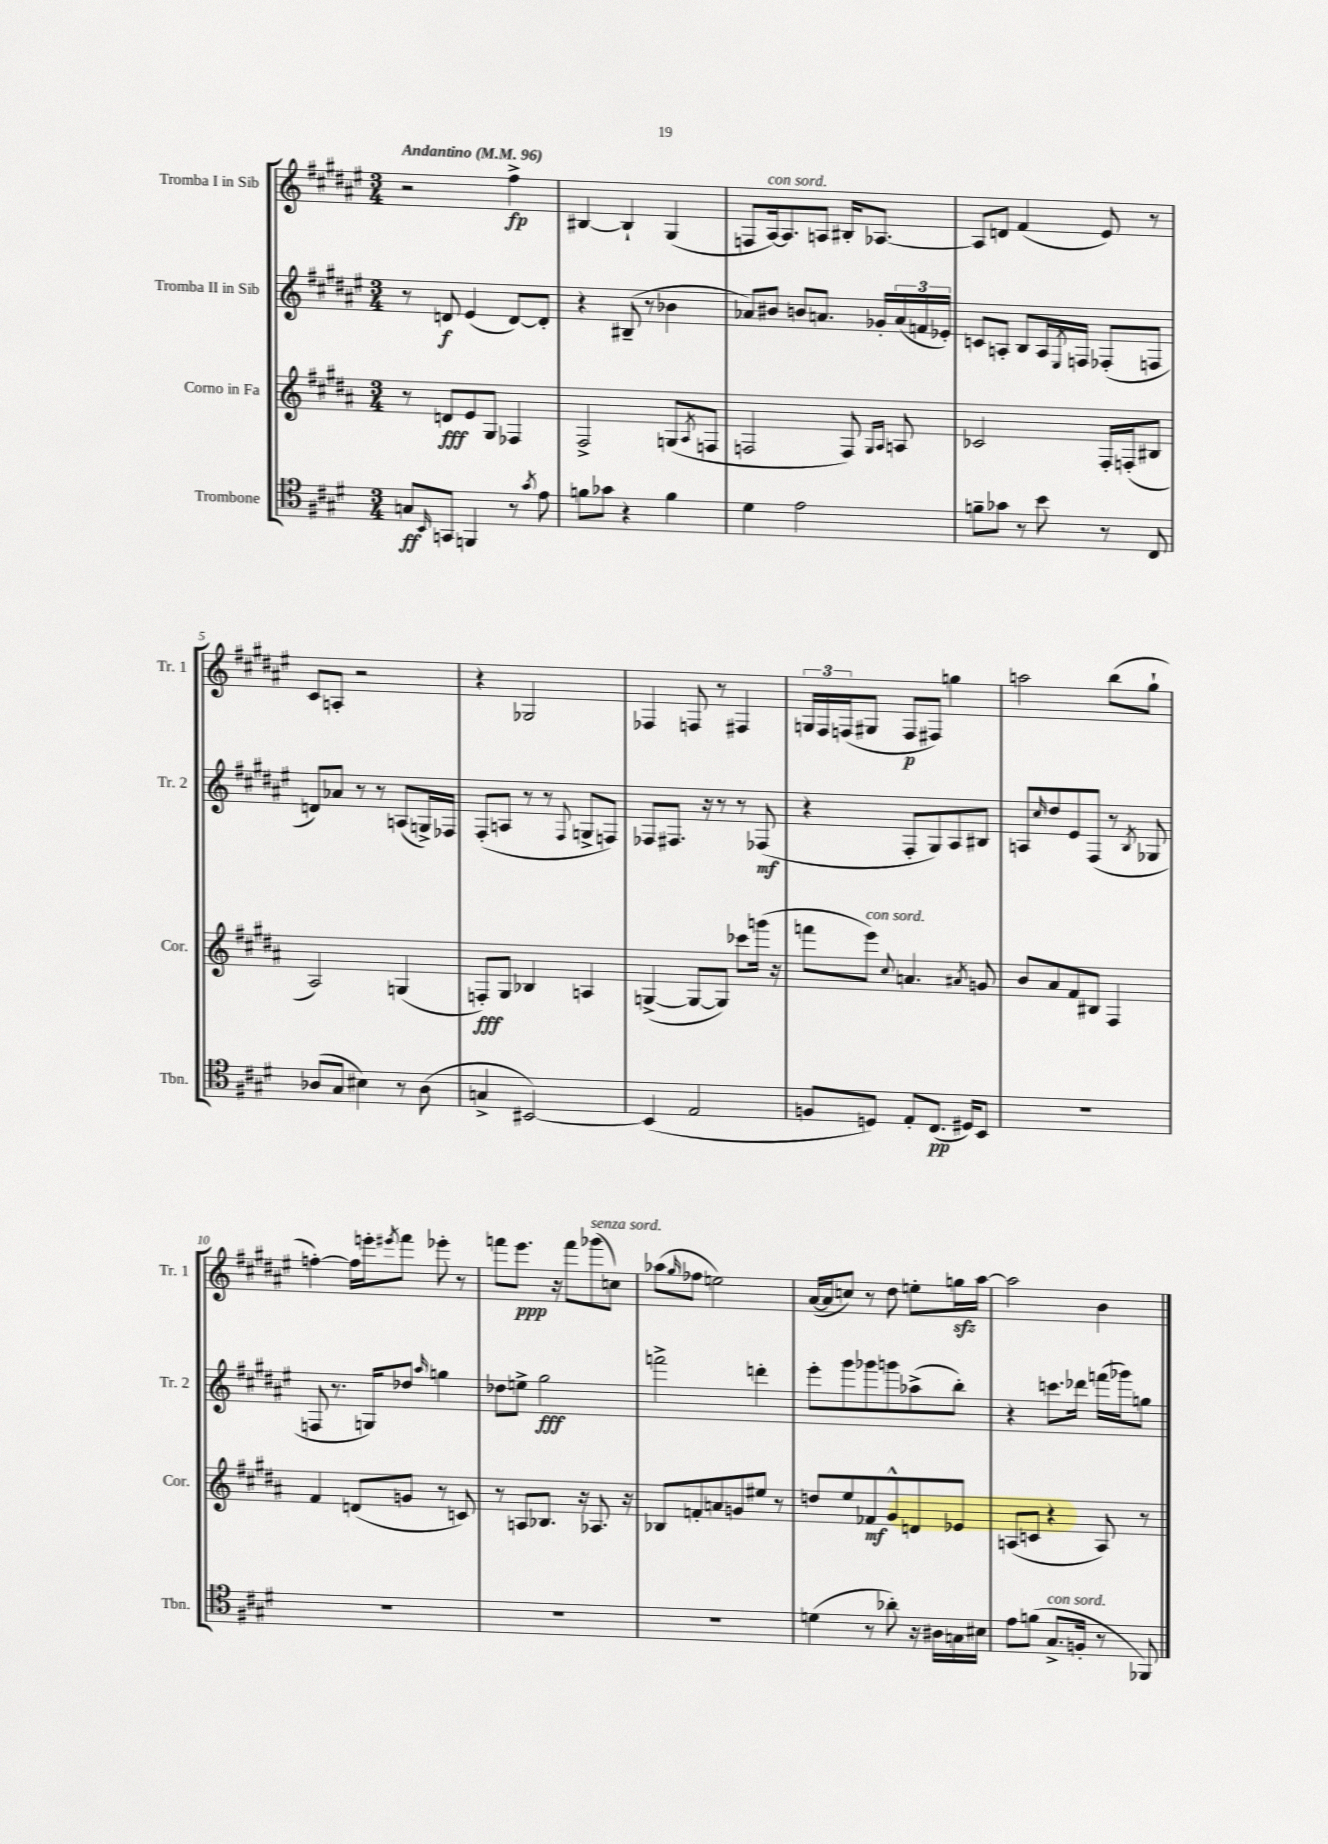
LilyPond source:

<<
\new StaffGroup <<
\new Staff = "s0" \with { instrumentName = "Tromba I in Sib" shortInstrumentName = "Tr. 1" } {
    \clef treble \key fis \major \numericTimeSignature \time 3/4 \tempo "Andantino" 4 = 96
    r2 fis''4->\fp |
    bis4~ bis4-! gis4( |
    f8 ais16~^\markup { \italic "con sord." }) ais8. a8 bis16-. aes8.~ |
    aes8 d'8 fis'4( eis'8) r8 |
    cis'8 a8-. r2 |
    r4 ges2 |
    fes4 f8 r8 fis4 |
    \tuplet 3/2 { g16 fis16 f16( } gis8 f8\p fis8) g''4 |
    a''2 b''8( gis''8-! |
    f''4~-.) f''16 e'''16-. \acciaccatura { eis'''8 } fis'''8 ees'''8-. r8 |
    f'''8 eis'''8.\ppp r16 f'''8 ges'''8^\markup { \italic "senza sord." }( c''8) |
    aes''8( \grace { gis''16 } fes''8 e''2) |
    ais'16~( ais'16 c''8) r8 dis''8 e''8-. g''16\sfz ais''16~ |
    ais''2 b'4 \bar "|." |
}
\new Staff = "s1" \with { instrumentName = "Tromba II in Sib" shortInstrumentName = "Tr. 2" } {
    \clef treble \key fis \major \numericTimeSignature \time 3/4
    r8 d'8\f eis'4( d'8~) d'8-. |
    r4 bis8--( r8 bes'4 |
    aes'8) bis'8 b'8 a'8. ges'16-. \tuplet 3/2 { a'16( f'16 ees'16-.) } |
    c'8 a8-. b8 a16 \acciaccatura { eis8 } f16 fes8-.( f8 |
    d'8) aes'8 r8 r8 a8( g16->) fes16 |
    fis8-.( a8 r8 r8 \appoggiatura { fis8 } g8-> f8) |
    fes8 fis8. r16 r8 r8 fes8\mf( |
    r4 fis8-. gis8) ais8 bis8 |
    a8 \grace { cis''16 } dis''8 eis'8 fis8( r8 \acciaccatura { b8 } ges8 |
    f8 r8. g16) des''8 \grace { ais''16 } g''4 |
    des''8 e''8-> gis''2\fff |
    f'''2-> d'''4-. |
    eis'''8-. gis'''8 ges'''8 g'''8 aes''8->( b''8-.) |
    r4 c'''8. des'''16 f'''16( ges'''16) g''8 \bar "|." |
}
\new Staff = "s2" \with { instrumentName = "Corno in Fa" shortInstrumentName = "Cor." } {
    \clef treble \key b \major \numericTimeSignature \time 3/4
    r8 d'8\fff e'8 gis8 fes4 |
    fis2-> g8( \acciaccatura { ais8 } f8 |
    f2 f8) \grace { gis16 ais16 } a8 |
    ces'2 fis16-. f16-.( bis8 |
    ais2) g4( |
    f8-.\fff) gis8 bes4 a4 |
    g4~->( g8~ g8) ces'''8 g'''16( r16 |
    f'''8 e'''8^\markup { \italic "con sord." }) \appoggiatura { cis''8 } a'4. \acciaccatura { ais'8 } g'8 |
    b'8 ais'8 fis'8 bis8 fis4 |
    fis'4 d'8( g'8 r8 c'8) |
    r8 a8 bes8. r16 aes8. r16 |
    bes8 f'8-. a'8 g'8 eis''8 r8 |
    d''8 e''8 fes'8\mf gis'8-^ d'8 ees'8 |
    a8( c'8 r4 a8) r8 \bar "|." |
}
\new Staff = "s3" \with { instrumentName = "Trombone" shortInstrumentName = "Tbn." } {
    \clef tenor \key e \major \numericTimeSignature \time 3/4
    g8\ff \grace { b,16 } g,8 f,4 r8 \acciaccatura { gis'8 } e'8 |
    f'8 ges'8 r4 f'4 |
    dis'4 e'2 |
    f'8-- ges'8 r8 b'8 r8 cis8 |
    aes8( gis8 bis4) r8 aes8( |
    g4-> bis,2~) |
    bis,4( e2 |
    f8 d8) e8-. cis8.\pp( dis16) b,8 |
    R2. |
    R2. |
    R2. |
    R2. |
    d'4( r8 aes'8-.) r16 ais16 g16 bis16 |
    e'8 f'8( gis8.->^\markup { \italic "con sord." } f16-. r8 fes,8) \bar "|." |
}
>>
>>
